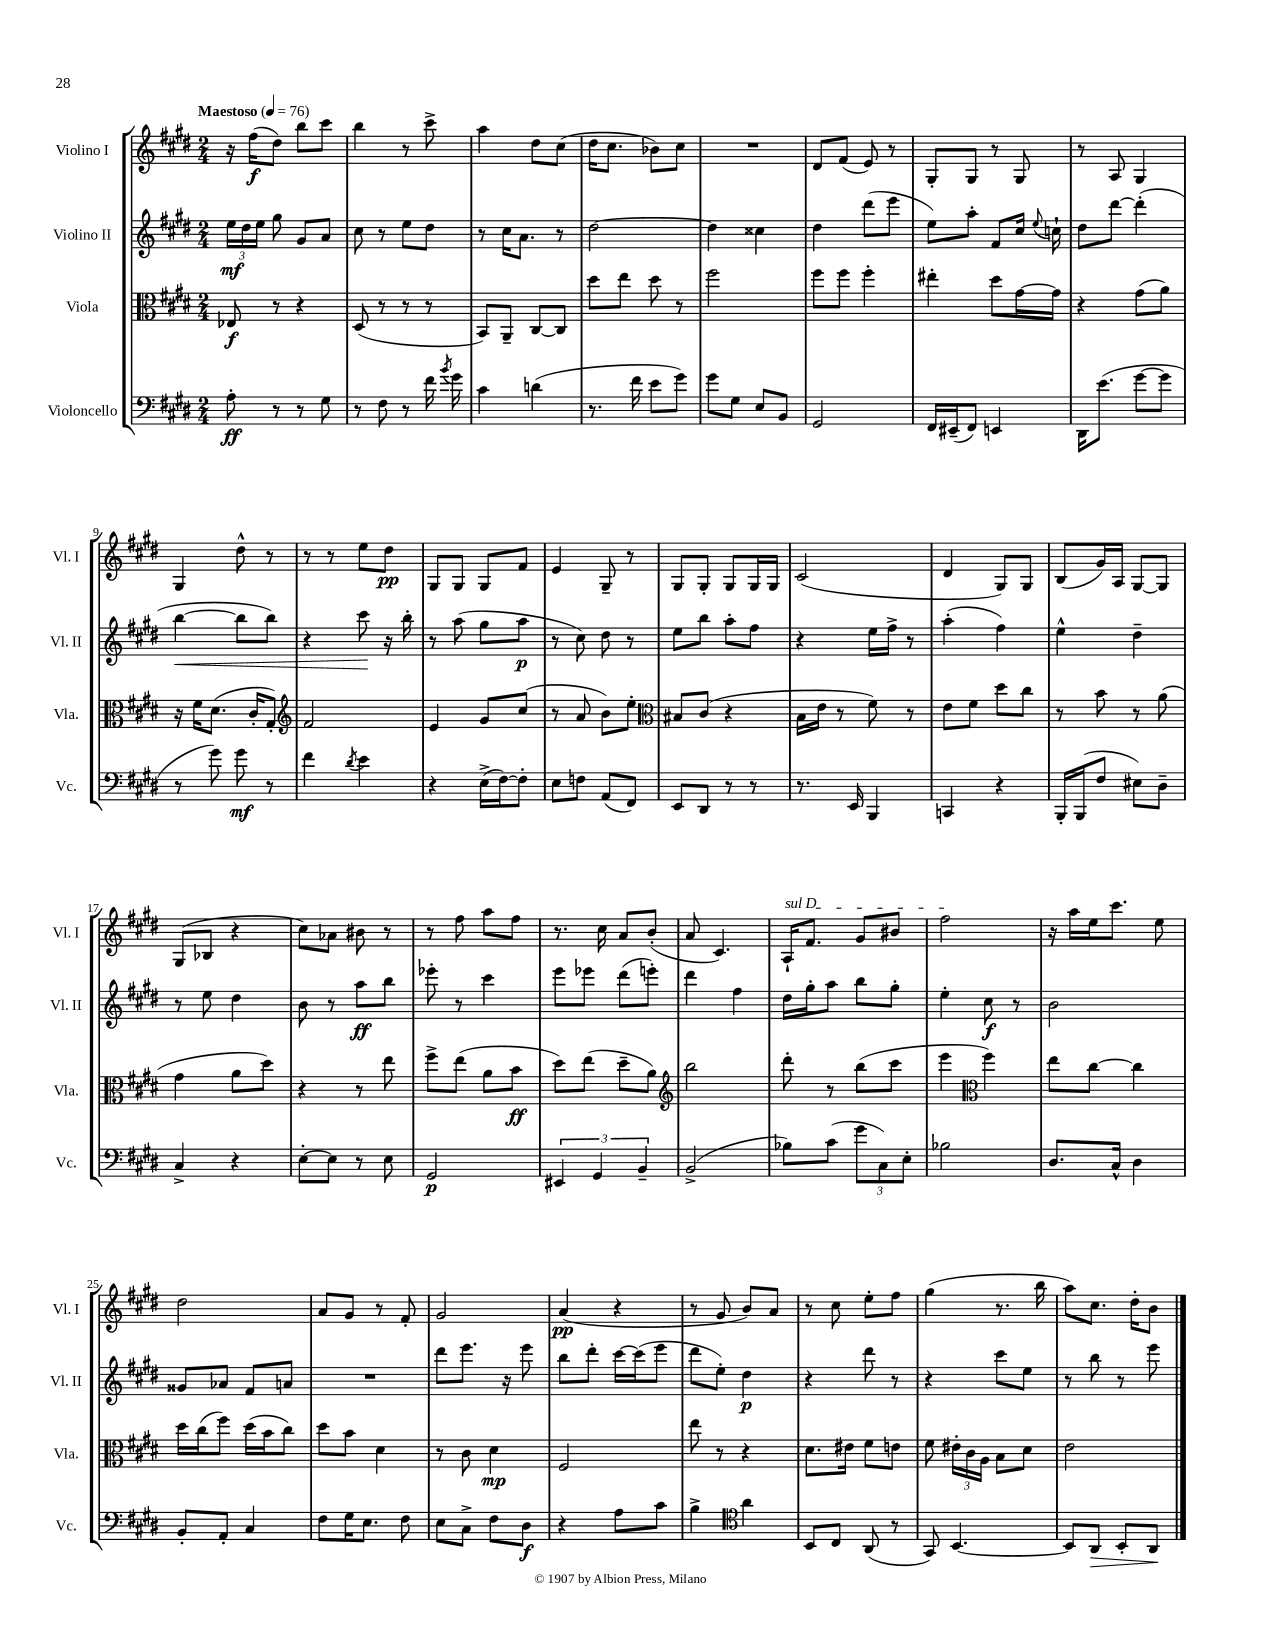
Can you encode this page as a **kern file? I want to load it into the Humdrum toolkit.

**kern	**kern	**kern	**kern
*staff4	*staff3	*staff2	*staff1
*clefF4	*clefC3	*clefG2	*clefG2
*k[f#c#g#d#]	*k[f#c#g#d#]	*k[f#c#g#d#]	*k[f#c#g#d#]
*M2/4	*M2/4	*M2/4	*M2/4
*MM76	*MM76	*MM76	*MM76
8A'\	8E-/	24ee\LL	16r
.	.	24dd#\	.
.	.	.	(16ff#\LK
.	.	24ee\JJ	.
8r	8r	8gg#\	8dd#\J)
8r	4r	8g#/L	8bb\L
8G#\	.	8a/J	8ccc#\J
=	=	=	=
8r	(8D#/	8cc#\	4bb\
8F#\	8r	8r	.
8r	8r	8ee\L	8r
16f#\	8r	8dd#\J	8ccc#^\
8qb/	.	.	.
16g#\	.	.	.
=	=	=	=
4c#\	8BB/L)	8r	4aa\
.	8AA~/J	16cc#\LK	.
.	.	8.a\J	.
(4d\	[8C#/L	.	8dd#\L
.	8C#/]J	8r	(8cc#\J
=	=	=	=
8.r	8dd#\L	[2dd#\	16dd#\LK
.	.	.	8.cc#\J
.	8ee\J	.	.
16f#\	.	.	.
8e\L	8dd#\	.	8b-\L)
8g#\J)	8r	.	8cc#\J
=	=	=	=
8g#\L	2ff#\	4dd#\]	2r
8G#\J	.	.	.
8E/L	.	4cc##\	.
8BB/J	.	.	.
=	=	=	=
2GG#/	8ff#\L	4dd#\	8d#/L
.	8ff#\J	.	(8f#/J
.	4ff#'\	(8ddd#\L	8e/)
.	.	8eee\J	8r
=	=	=	=
16FF#/LL	4ee#'\	8ee\L)	8G#'/L
(16EE#~/J	.	.	.
8FF#/J)	.	8aa'\J	8G#/J
4EE/	8dd#\L	8f#/L	8r
.	[16g#\L	16cc#/Jk	8G#/
.	.	8qqee/	.
.	16g#\]JJ	16cc`\	.
=	=	=	=
16DD#\LK	4r	8dd#\L	8r
(8.e\J	.	.	.
.	.	[8ddd#\J	8A/
[8g#\L	(8g#\L	(4ddd#'\]	4G#/
8g#\]J	8a\J)	.	.
=	=	=	=
8r	16r	[4bb\	4G#/
.	16f#\LK	.	.
8g#\)	(8.d#\J	.	.
8g#\	.	8bb\]L	8dd#^^\
.	16c#'/LK	.	.
8r	8G#'/J)	8bb\J)	8r
=	=	=	=
*	*clefG2	*	*
4f#\	2f#/	4r	8r
.	.	.	8r
8qd#/	.	.	.
4e\	.	8ccc#\	8ee\L
.	.	16r	8dd#\J
.	.	16bb'\	.
=	=	=	=
4r	4e/	8r	8G#/L
.	.	(8aa\	8G#/J
(16E^\LL	8g#/L	8gg#\L	8G#/L
[16F#\J)	.	.	.
8F#'\]J	(8cc#/J	8aa\J	8f#/J
=	=	=	=
8E\L	8r	8r	4e/
8F\J	8a/	8cc#\)	.
(8AA/L	8b\L)	8dd#\	8G#~/
8FF#/J)	8ee'\J	8r	8r
=	=	=	=
*	*clefC3	*	*
8EE/L	8B#/L	8ee\L	8G#/L
8DD#/J	(8c#/J	8bb\J	8G#'/J
8r	4r	8aa'\L	8G#/L
8r	.	8ff#\J	16G#/L
.	.	.	16G#/JJ
=	=	=	=
8.r	16B\LL	4r	(2c#/
.	16e\JJ	.	.
.	8r	.	.
16EE/	.	.	.
4BBB/	8f#\)	16ee\LL	.
.	.	16ff#^\JJ	.
.	8r	8r	.
=	=	=	=
4CC/	8e\L	(4aa'\	4d#/
.	8f#\J	.	.
4r	8dd#\L	4ff#\)	8G#/L)
.	8cc#\J	.	8G#/J
=	=	=	=
16BBB'/LL	8r	4ee^^\	(8B/L
(16BBB/J	.	.	.
8F#/J	8b\	.	16g#/L)
.	.	.	16A/JJ
8E#\L)	8r	4dd#~\	[8G#/L
8D#~\J	(8a\	.	8G#/]J
=	=	=	=
4C#^/	4g#\	8r	(8G#/L
.	.	8ee\	8B-/J
4r	8a\L	4dd#\	4r
.	8dd#\J)	.	.
=	=	=	=
[8E'\L	4r	8b\	8cc#\L)
8E\]J	.	8r	8a-\J
8r	8r	8aa\L	8b#\
8E\	8ee\	8bb\J	8r
=	=	=	=
2GG#/	8ff#^\L	8eee-'\	8r
.	(8ee\J	8r	8ff#\
.	8a\L	4ccc#\	8aa\L
.	8b\J	.	8ff#\J
=	=	=	=
6EE#/	8dd#\L)	8eee\L	8.r
.	(8ee\J	8eee-\J	.
6GG#/	.	.	.
.	.	.	16cc#\
.	8dd#~\L	(8ddd#\L	8a/L
6BB~/	.	.	.
.	8a\J)	8eee'\J)	(8b'/J
=	=	=	=
*	*clefG2	*	*
(2BB^/	2bb\	4ddd#\	8a/
.	.	.	4.c#/)
.	.	4ff#\	.
=	=	=	=
8B-\L)	8ddd#'\	16dd#\LL	16A`/LK
.	.	16gg#'\J	8.f#/J
(8c#\J	8r	8aa\J	.
12g#\L	(8bb\L	8bb\L	8g#/L
12C#\)	.	.	.
.	8ccc#\J	8gg#'\J	8b#/J
12E'\J	.	.	.
=	=	=	=
2B-\	4eee\	4ee'\	2ff#\
*	*clefC3	*	*
.	4ff#\)	8cc#\	.
.	.	8r	.
=	=	=	=
8.D#/L	8ee\L	2b\	16r
.	.	.	16aa\LL
.	[8cc#\J	.	16ee\J
16C#^^/Jk	.	.	8.ccc#\J
4D#\	4cc#\]	.	.
.	.	.	8ee\
=	=	=	=
8BB'/L	16dd#\LL	8g##/L	2dd#\
.	(16cc#\J	.	.
8AA'/J	8ff#\J)	8a-/J	.
4C#/	(16dd#\LL	8f#/L	.
.	16b\J	.	.
.	8cc#\J)	8a/J	.
=	=	=	=
8F#\L	8dd#\L	2r	8a/L
16G#\K	8b\J	.	8g#/J
8.E\J	.	.	.
.	4d#\	.	8r
8F#\	.	.	8f#'/
=	=	=	=
8E\L	8r	8ddd#\L	2g#/
8C#^\J	8c#\	8.eee\J	.
8F#\L	4d#\	.	.
.	.	16r	.
8D#\J	.	8eee\	.
=	=	=	=
4r	2F#/	8bb\L	(4a/
.	.	8ddd#'\J	.
8A\L	.	[16ccc#\LL	4r
.	.	(16ccc#\]J	.
8c#\J	.	8eee\J	.
=	=	=	=
4B^\	8ee\	8ddd#\L	8r
.	8r	8ee'\J)	8g#/
*clefC4	*	*	*
4a\	4r	4dd#\	8b/L)
.	.	.	8a/J
=	=	=	=
8BB/L	8.d#\L	4r	8r
8C#/J	.	.	8cc#\
.	16e#\Jk	.	.
(8AA/	8f#\L	8ddd#\	8ee'\L
8r	8e\J	8r	8ff#\J
=	=	=	=
8GG#/)	8f#\	4r	(4gg#\
[4.BB/	24e#'\LL	.	.
.	24c#\	.	.
.	24A\JJ	.	.
.	8B\L	8ccc#\L	8.r
.	8d#\J	8ee\J	.
.	.	.	16bb\
=	=	=	=
8BB/]L	2e\	8r	8aa\L)
8AA/J	.	8bb\	8.cc#\J
8BB'/L	.	8r	.
.	.	.	16dd#'\LK
8AA/J	.	8eee\	8b\J
==	==	==	==
*-	*-	*-	*-
